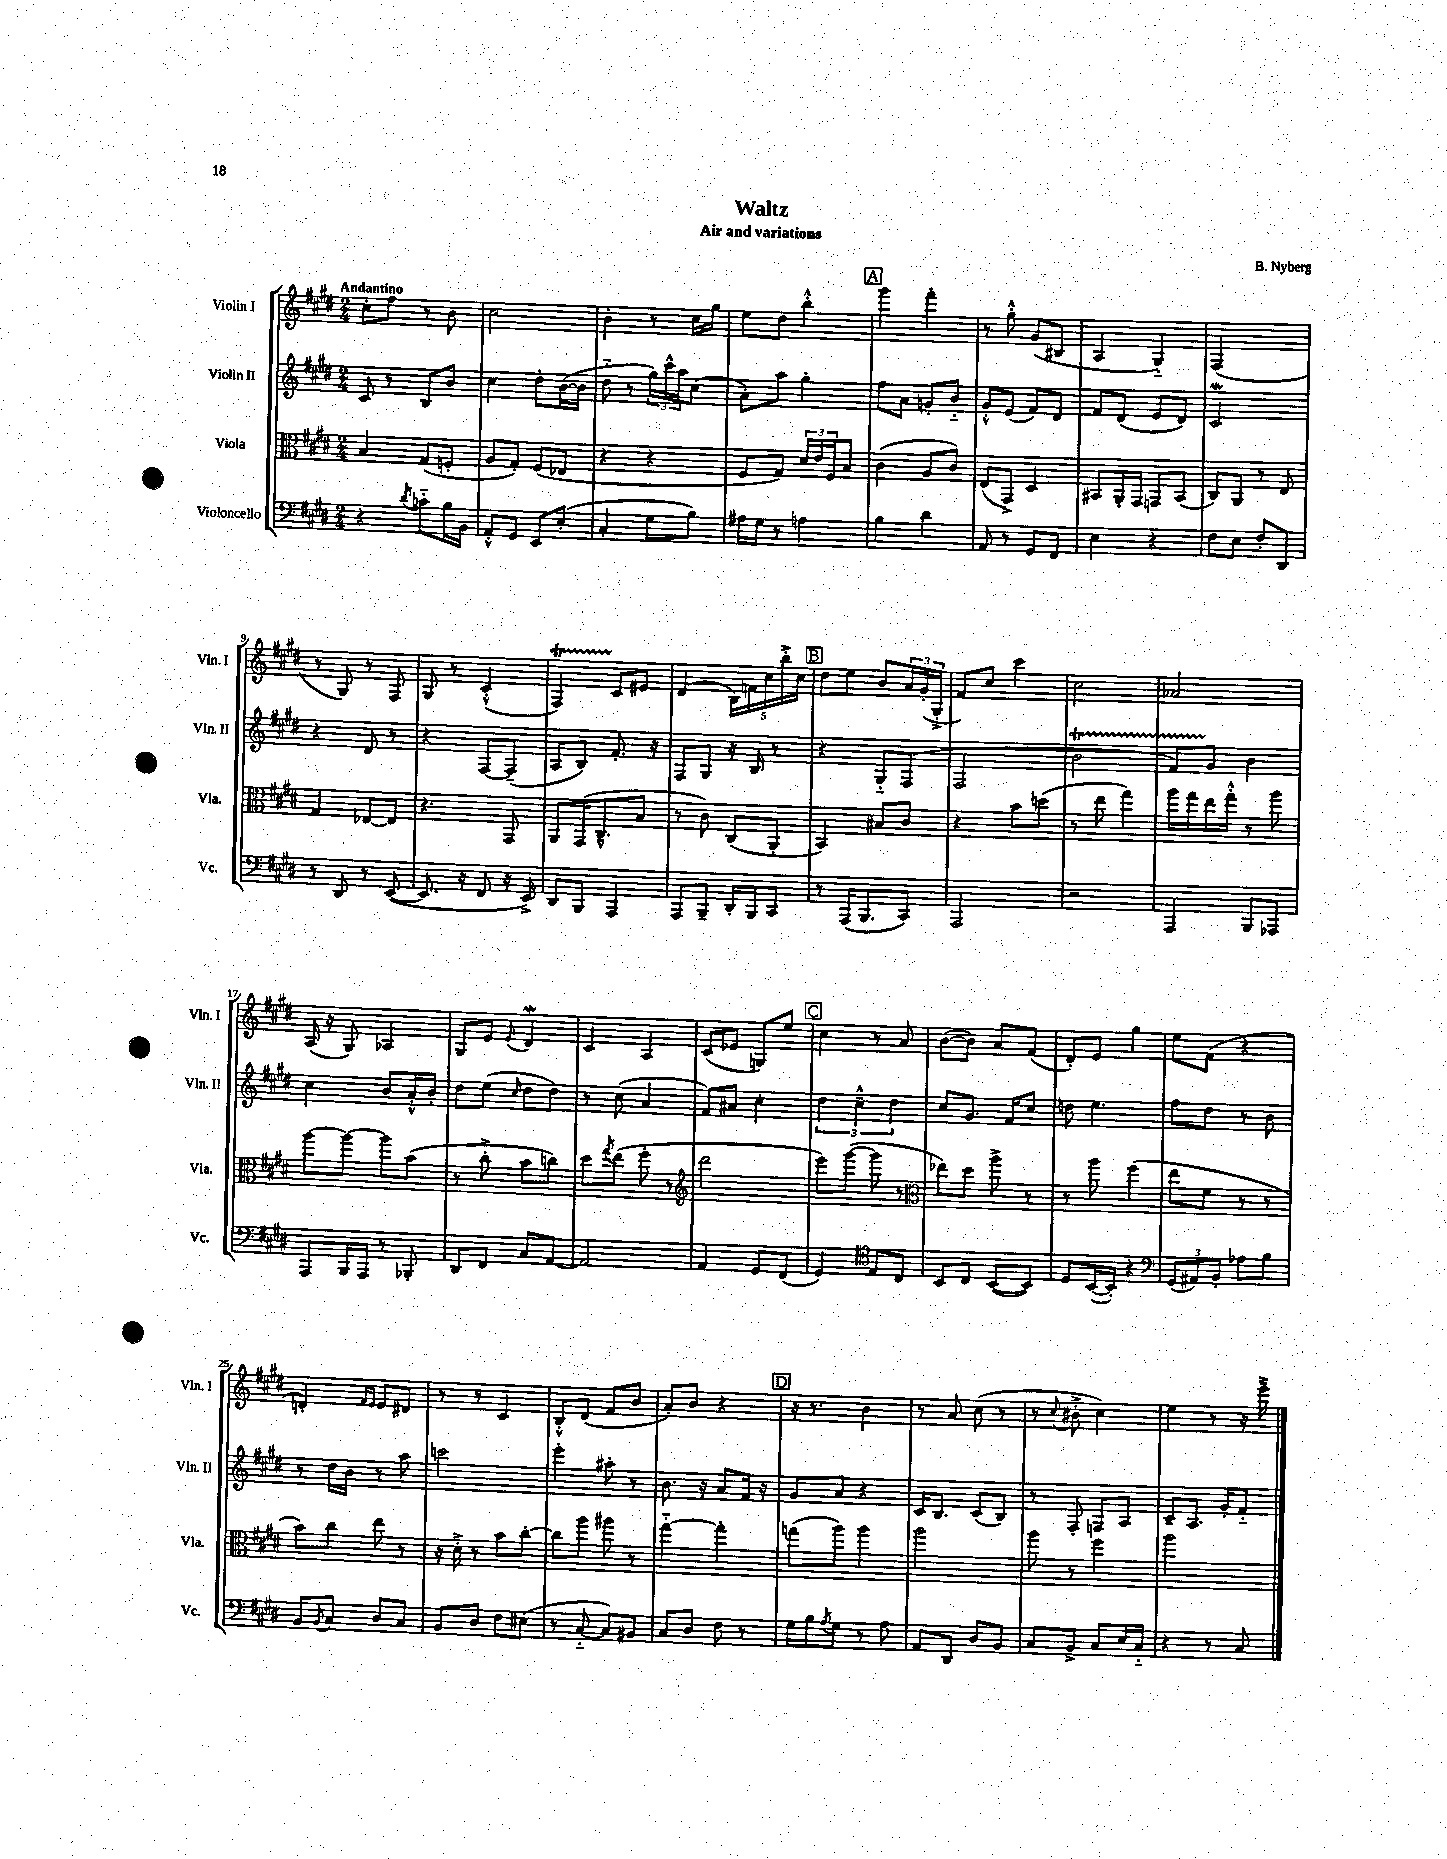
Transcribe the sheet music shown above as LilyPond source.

\header { title = "Waltz" composer = "B. Nyberg" subtitle = "Air and variations" }
<<
\new StaffGroup <<
\new Staff = "s0" \with { instrumentName = "Violin I" shortInstrumentName = "Vln. I" } {
    \clef treble \key e \major \numericTimeSignature \time 2/4 \tempo "Andantino"
    cis''8-. fis''8 r8 b'8 |
    cis''2 |
    b'4-. r8 cis''16 gis''16 |
    e''8 dis''8 b''4-.-^ |
    \mark \markup { \box "A" } gis'''4 fis'''4-. |
    r8 gis''8-.-^ gis'8( bis8 |
    a4 gis4-_) |
    fis2( |
    r8 gis8) r8 fis8 |
    gis8 r8 cis'4-.-^( |
    fis4\startTrillSpan) cis'8\stopTrillSpan eis'8 |
    dis'4( \tuplet 5/4 { b16) f'16 cis''16 b''16-.-> cis''16 } |
    \mark \markup { \box "B" } dis''8 e''8 b'8 \tuplet 3/2 { a'16 gis'16-.( gis16-.-> } |
    fis'8) cis''8 cis'''4 |
    cis''2 |
    aes'2 |
    a16( r16 gis8) aes4 |
    gis8 e'8 \appoggiatura { e'8 } dis'4\mordent |
    cis'4 a4 |
    cis'8( ees'8 g8) e''8 |
    \mark \markup { \box "C" } cis''4 r8 a'8 |
    b'8~( b'8) a'8 fis'8( |
    dis'8-.) e'8 gis''4 |
    e''8 fis'8( r4 |
    d'4-.) \grace { fis'16 e'16 } e'8 dis'8 |
    r8 r8 cis'4 |
    b8-.-^ dis'8( fis'8 b'8 |
    a'8-.) b'8 r4 |
    \mark \markup { \box "D" } r16 r8. b'4 |
    r8 a'8 cis''8( r8 |
    r8 \appoggiatura { cis''8 } bis'8-.-> cis''4) |
    e''4 r8 r16 e'''16---> \bar "|." |
}
\new Staff = "s1" \with { instrumentName = "Violin II" shortInstrumentName = "Vln. II" } {
    \clef treble \key e \major \numericTimeSignature \time 2/4
    cis'8 r8 b8 b'8 |
    cis''4 dis''8-. b'16~( b'16 |
    dis''8-_ r8 \tuplet 3/2 { gis''16) cis'''16-^ a''16 } cis''8( |
    a'8-.) a''8 gis''4-. |
    \mark \markup { \box "A" } fis''8 a'8 g'8-. b'8-_ |
    gis'8-.-^ e'8( fis'8) dis'8 |
    fis'8 dis'8( e'8 dis'8) |
    cis'2\mordent |
    r4 dis'8 r8 |
    r4 fis8~ fis8--( |
    a8 b8) fis'8.-. r16 |
    fis8 gis8 r16 b16 r8 |
    \mark \markup { \box "B" } r4 gis8-_ fis8( |
    fis2 |
    b'2\startTrillSpan |
    fis'8) gis'8\stopTrillSpan b'4 |
    cis''4 b'8 a'16-.-^ b'16-. |
    dis''8 e''8( \grace { cis''16 } dis''8 dis''8) |
    r8 cis''8( a'4 |
    fis'8) ais'8 cis''4-. |
    \mark \markup { \box "C" } \tuplet 3/2 { dis''4 cis''4---^ dis''4 } |
    cis''8 gis'8. fis'16 cis''8 |
    d''8 e''4. |
    fis''8 dis''8 r8 b'8 |
    r8 dis''16 b'16 r8 a''8 |
    c'''2 |
    e'''4-. ais''8-. r8 |
    b'8. r16 a'8 fis'16 r16 |
    \mark \markup { \box "D" } gis'8 a'8 r4 |
    cis'16 b8. cis'8( b8) |
    r8 fis8-. f8 a8 |
    cis'8-- a8. gis'16-. fis'8-_ \bar "|." |
}
\new Staff = "s2" \with { instrumentName = "Viola" shortInstrumentName = "Vla." } {
    \clef alto \key e \major \numericTimeSignature \time 2/4
    b4 gis8( f8-. |
    a8 gis8-.) fis8( ees8 |
    r4 r4 |
    fis8 gis8) \tuplet 3/2 { dis'16 e'16 fis16 } b8 |
    \mark \markup { \box "A" } cis'4( a8 cis'8) |
    e8( gis,8->) dis4 |
    bis,8 a,16-. gis,16 g,8 bis,8( |
    cis8) a,8 r8 e8 |
    gis4 ees8~ ees8 |
    r4. gis,8 |
    a,8 gis,16( cis8.---^ b8 |
    r8 cis'8) cis8( a,8-. |
    \mark \markup { \box "B" } b,4) bis8 cis'8 |
    r4 b'8 d''8( |
    r8 e''8 gis''4) |
    a''16 gis''16 e''16 gis''16-.-^ r8 a''8 |
    a''8~ a''8~ a''8 b'8( |
    r8 cis''8-.-> b'8 c''8) |
    dis''8 \acciaccatura { gis''8 } e''8( fis''8-. r8 |
    \clef treble dis'''2 |
    \mark \markup { \box "C" } e'''8) gis'''8~( gis'''8 r8 |
    \clef alto ees''8) dis''8 a''8-> r8 |
    r8 a''8 fis''4( |
    e''8 fis'8 r8 r8 |
    b'8) cis''8 e''8 r8 |
    r16 dis'16-.-> r8 b'8 cis''8~-. |
    cis''8 a''8 ais''8 r8 |
    gis''4~-_ gis''4-. |
    \mark \markup { \box "D" } g''8( a''8) a''4 |
    a''2 |
    a''8 r8 fis''4 |
    a''2 \bar "|." |
}
\new Staff = "s3" \with { instrumentName = "Violoncello" shortInstrumentName = "Vc." } {
    \clef bass \key e \major \numericTimeSignature \time 2/4
    r4 \acciaccatura { dis'8 } c'8-_ b16 b,16 |
    a,8-.-^ gis,8 e,8 e8-.( |
    cis4-. gis8 b8) |
    ais16 gis16 r8 a4 |
    \mark \markup { \box "A" } b4 dis'4 |
    a,8 r8 gis,8 fis,8 |
    e4 r4 |
    fis8 e8 fis8-. dis,8 |
    r8 dis,8 r8 e,8~( |
    e,8. r16 fis,8 r16 e,16->) |
    dis,8 b,,8 a,,4 |
    a,,8 b,,8-- dis,16-. b,,16 cis,8 |
    \mark \markup { \box "B" } r8 a,,16( b,,8. cis,8) |
    a,,2 |
    r2 |
    a,,4 b,,8 aes,,8 |
    a,,8 b,,16 a,,16 r8 bes,,8-. |
    dis,8 fis,8 cis8 a,8~ |
    a,2 |
    a,4 gis,8 fis,8( |
    \mark \markup { \box "C" } gis,4) \clef tenor e8 cis8 |
    b,8 cis8 b,8~( b,8) |
    dis8 b,16~( b,16-.) r4 |
    \clef bass \tuplet 3/2 { gis,8( ais,8) b,8-. } aes8 b8 |
    b,8 \acciaccatura { b,8 } cis8 dis8 cis8 |
    b,8 dis8 fis8 eis8( |
    r8 cis8~-_ cis8) bis,8 |
    cis8 dis8 fis8 r8 |
    \mark \markup { \box "D" } gis16 b16 \acciaccatura { a8 } gis8 r8 a8 |
    a,8 dis,8 dis8 b,8 |
    cis8 b,8-> cis8 e16 cis16-_ |
    r4 r8 cis8 \bar "|." |
}
>>
>>
